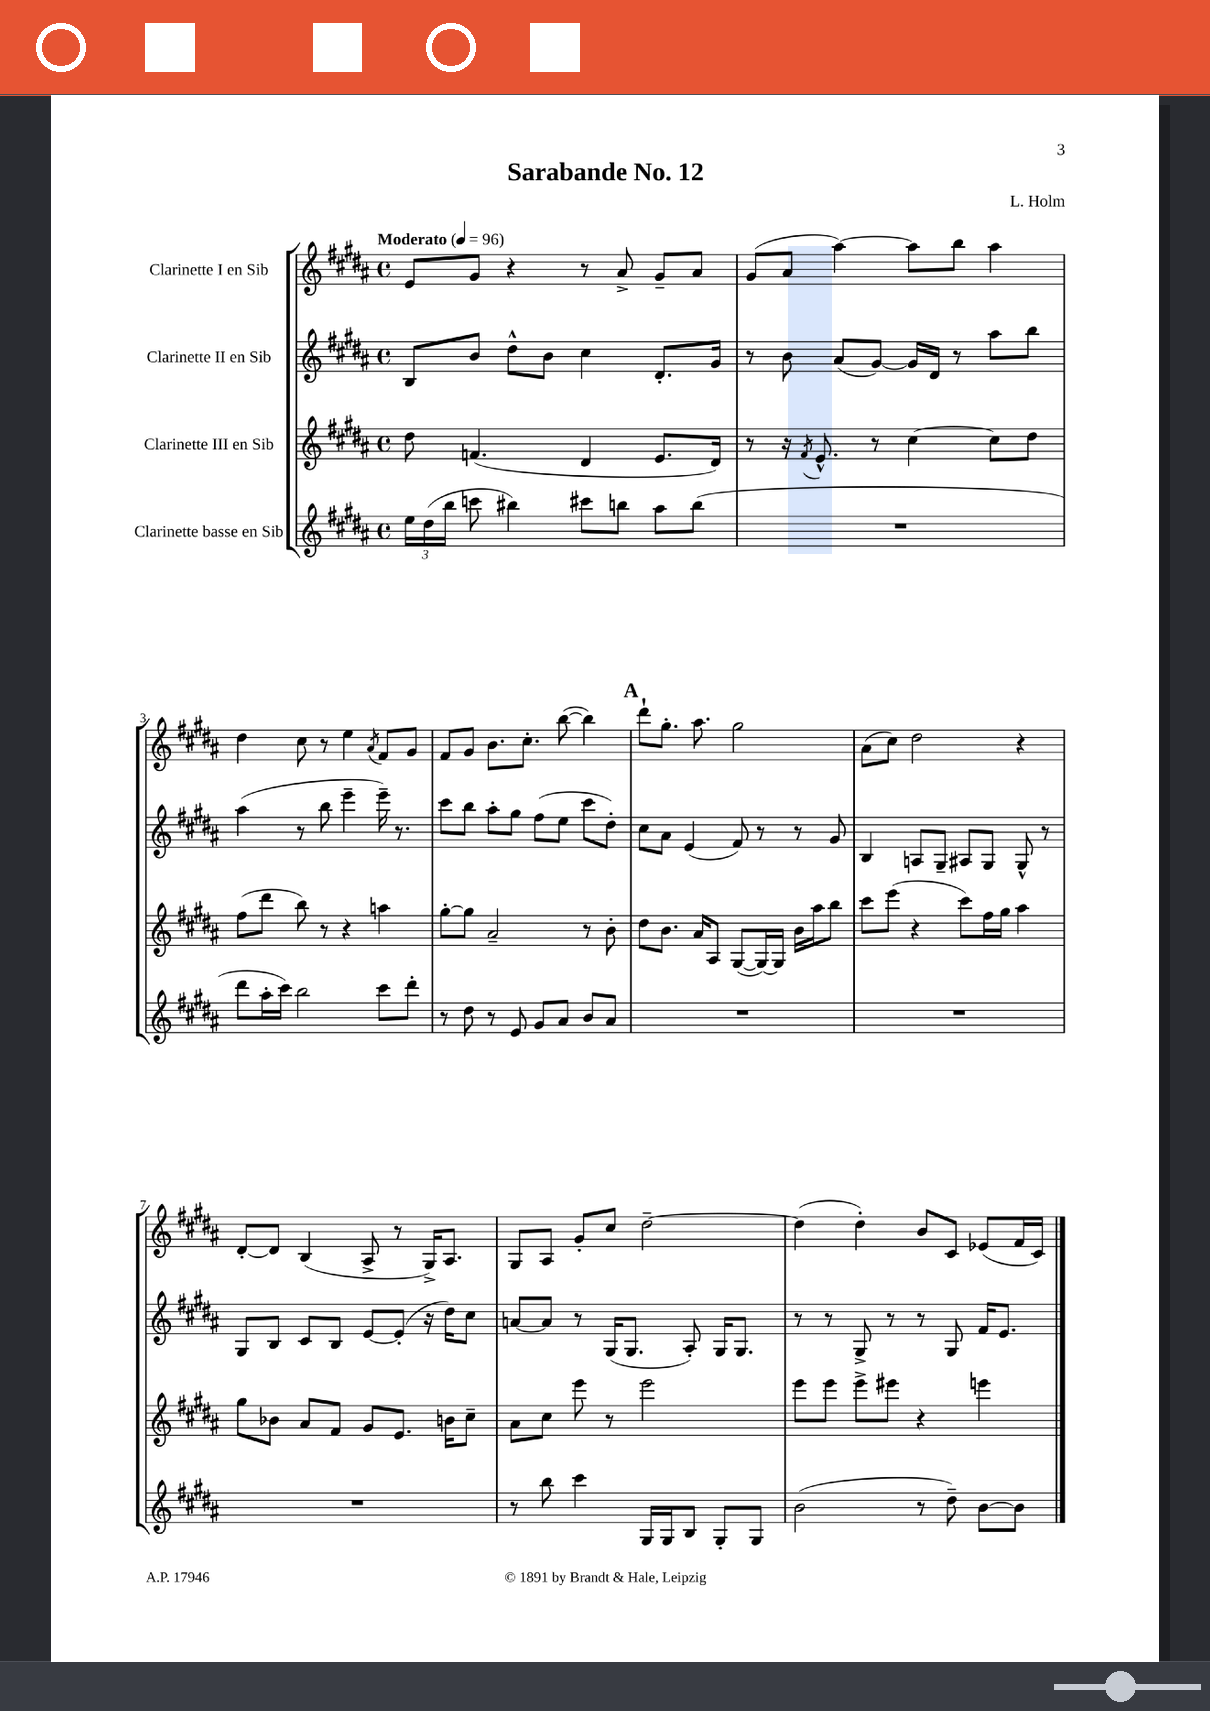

**kern	**kern	**kern	**kern
*staff4	*staff3	*staff2	*staff1
*clefG2	*clefG2	*clefG2	*clefG2
*k[f#c#g#d#a#]	*k[f#c#g#d#a#]	*k[f#c#g#d#a#]	*k[f#c#g#d#a#]
*M4/4	*M4/4	*M4/4	*M4/4
*met(c)	*met(c)	*met(c)	*met(c)
*MM96	*MM96	*MM96	*MM96
24ee	8dd#	8B	8e
(24dd#	.	.	.
24bb	.	.	.
8ccc	(4.f	8b	8g#
4bb#)	.	8dd#^^	4r
.	.	8b	.
8ccc#	4d#	4cc#	8r
8bb	.	.	8a#^
8aa#	8.e	8.d#'	8g#~
(8bb	.	.	8a#
.	16d#)	16g#	.
=	=	=	=
1r	8r	8r	(8g#
.	16r	8b	8a#
.	8qf#	.	.
.	8.e^^	.	.
.	.	(8a#	[4aa#)
.	8r	[8g#)	.
.	[4cc#	16g#]	8aa#]
.	.	16d#	.
.	.	8r	8bb
.	8cc#]	8aa#	4aa#
.	8dd#	8bb	.
=	=	=	=
8ddd#	(8ff#	(4aa#	4dd#
16aa#'	8ddd#	.	.
16ccc#)	.	.	.
2bb	8bb)	8r	8cc#
.	8r	8bb	8r
.	4r	4eee~	4ee
.	.	.	8qa#
8ccc#	4aa	16eee~)	8f#
.	.	8.r	.
8ddd#'	.	.	8g#
=	=	=	=
8r	[8gg#'	8ccc#	8f#
8dd#	8gg#]	8bb	8g#
8r	2a#~	8aa#'	8.b
8e	.	8gg#	.
.	.	.	8.cc#'
8g#	.	(8ff#	.
8a#	.	8ee	([8bb
8b	8r	8ccc#	4bb])
8a#	8b'	8dd#')	.
=	=	=	=
1r	8dd#	8cc#	8ddd#`
.	8.b	8a#	8.gg#'
.	.	(4e	.
.	16a#	.	8.aa#
.	8A#	.	.
.	([8G#	8f#)	2gg#
.	16G#_)	8r	.
.	16G#]	.	.
.	16b	8r	.
.	16aa#	.	.
.	8bb	8g#	.
=	=	=	=
1r	8ccc#	4B	(8a#
.	(8eee	.	8cc#)
.	4r	8A	2dd#
.	.	8G#~	.
.	8ccc#)	8A#	.
.	16ff#	8G#	.
.	16gg#	.	.
.	4aa#	8G#^^	4r
.	.	8r	.
=	=	=	=
1r	8gg#	8G#	[8d#'
.	8b-	8B	8d#]
.	8a#	8c#	(4B
.	8f#	8B	.
.	8g#	[8e	8A#^
.	8.e	(8e']	8r
.	.	16r	16G#^)
.	16b	16dd#)	8.A#
.	8cc#~	8cc#	.
=	=	=	=
8r	8a#	[8a	8G#
8bb	8cc#	8a]	8A#
4ccc#	8eee	8r	8g#'
.	8r	(16G#	8cc#
.	.	8.G#	.
16G#	2eee	.	[2dd#~
16G#	.	.	.
8B	.	8A#')	.
8G#'	.	16G#	.
.	.	8.G#	.
8G#	.	.	.
=	=	=	=
(2b	8eee	8r	(4dd#]
.	8eee	8r	.
.	8eee^	8G#^	4dd#')
.	8eee#	8r	.
8r	4r	8r	8b
8dd#~)	.	8G#	8c#
[8b	4eee	16f#	(8e-
.	.	8.e	.
8b]	.	.	16f#
.	.	.	16c#)
==	==	==	==
*-	*-	*-	*-
